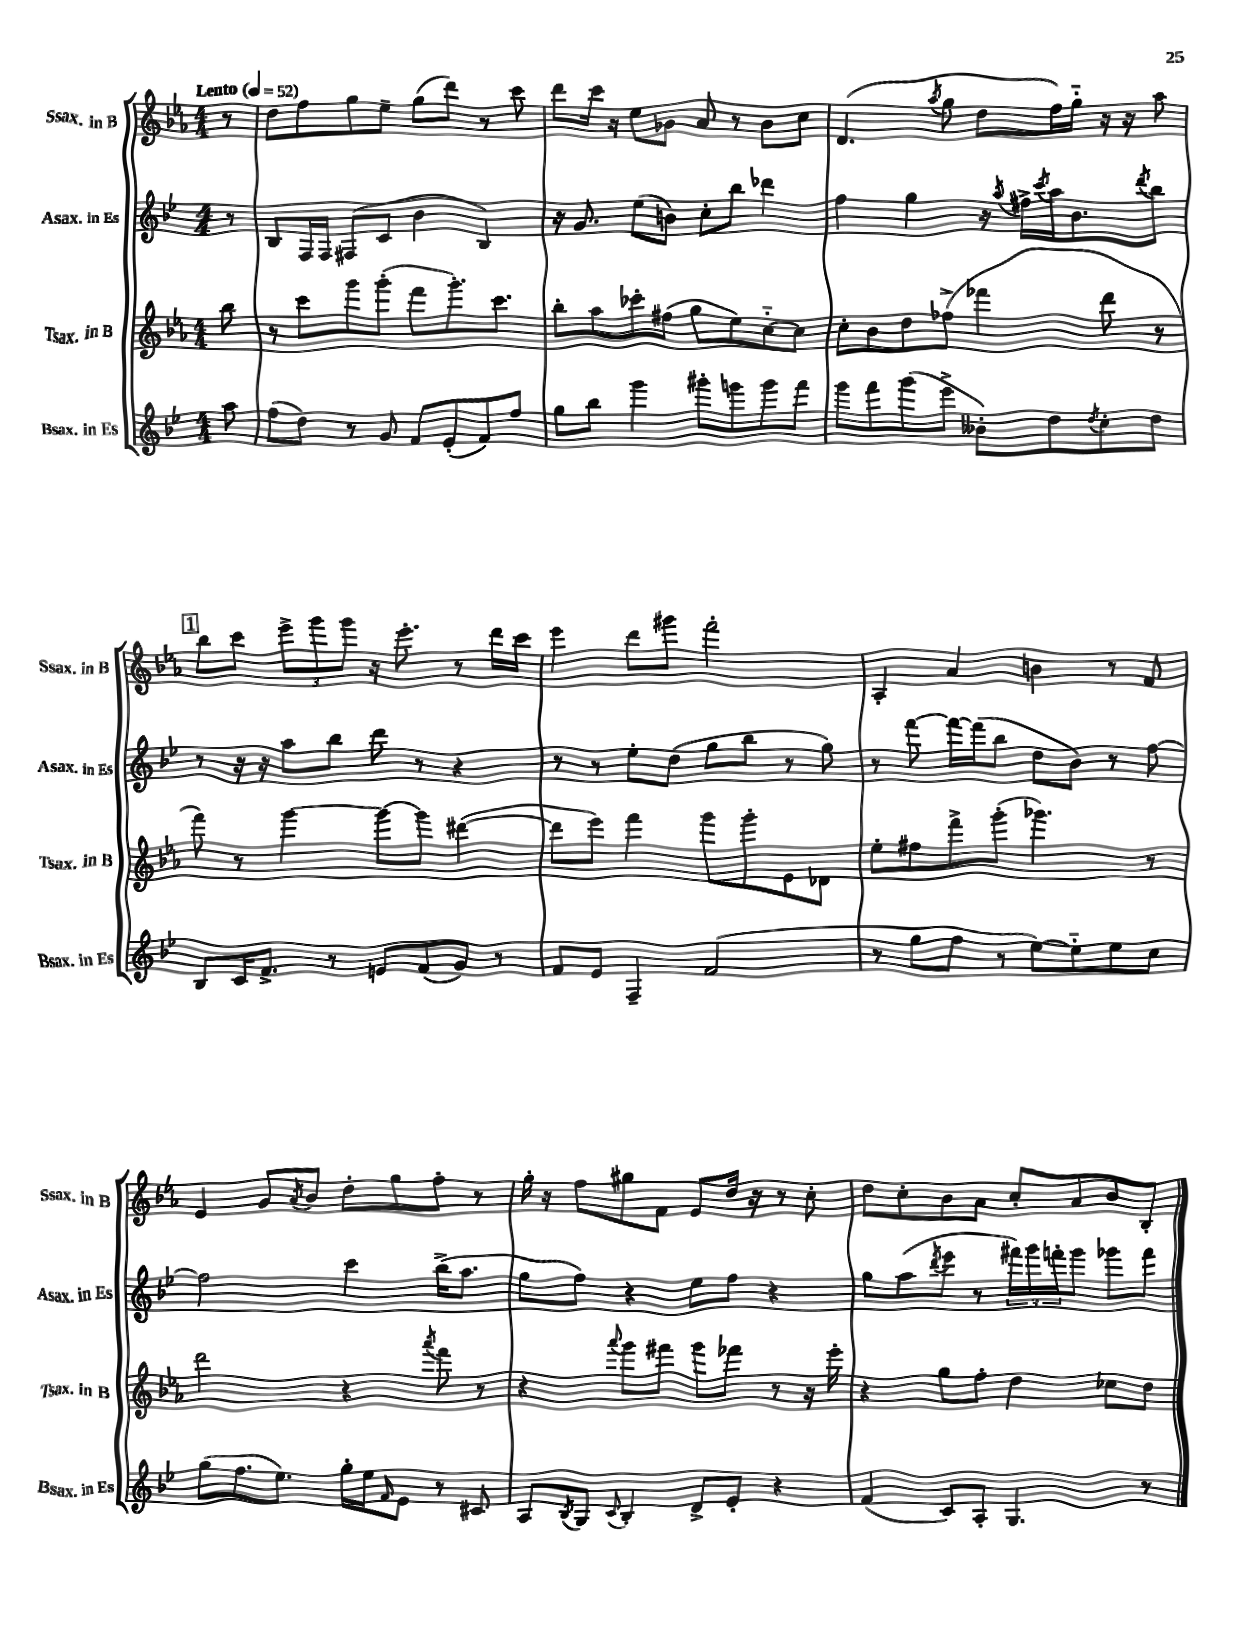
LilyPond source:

<<
\new StaffGroup <<
\new Staff = "s0" \with { instrumentName = "Ssax. in B" shortInstrumentName = "Ssax. in B" } {
    \clef treble \key ees \major \numericTimeSignature \time 4/4 \partial 8 \tempo "Lento" 4 = 52
    r8 |
    d''8 f''8 g''8 ees''8-- g''8( d'''8) r8 c'''8 |
    d'''8 c'''16 r16 ees''8 ges'8 aes'8 r8 bes'8 c''8 |
    d'4.( \acciaccatura { aes''8 } g''8 d''8 f''16) g''16-_ r16 r16 aes''8 |
    \mark \markup { \box "1" } bes''8 c'''8 \tuplet 3/2 { ees'''8-> g'''8 g'''8 } r16 ees'''8.-. r8 d'''16 c'''16 |
    ees'''4 d'''8 gis'''8 f'''2-. |
    aes4-. aes'4 b'4 r8 f'8 |
    ees'4 g'8 \acciaccatura { aes'8 } bes'8 d''8-. g''8 f''8-. r8 |
    g''16-. r16 f''8 gis''8 f'8 ees'8 d''16 r16 r8 c''8-. |
    d''8 c''8-. bes'8 aes'8 c''8-. aes'8 bes'8 bes8-. \bar "|." |
}
\new Staff = "s1" \with { instrumentName = "Asax. in Es" shortInstrumentName = "Asax. in Es" } {
    \clef treble \key bes \major \numericTimeSignature \time 4/4 \partial 8
    r8 |
    bes8 f16 f16 fis8( c'8 bes'4 bes4) |
    r16 g'8. ees''8( b'8) c''8-. bes''8 des'''4 |
    f''4 g''4 r16 \acciaccatura { a''8 } fis''16-> \acciaccatura { c'''8 } a''16 bes'8. \acciaccatura { d'''8 } bes''8 |
    \mark \markup { \box "1" } r8 r16 r16 a''8 bes''8 d'''8 r8 r4 |
    r8 r8 ees''8-. d''8( g''8 bes''8 r8 g''8) |
    r8 f'''8~ f'''16~ f'''16( bes''8 d''8 bes'8) r8 f''8~ |
    f''2 c'''4 bes''16->( a''8. |
    g''8 f''8) r4 ees''8 f''8 r4 |
    g''8 a''8( \acciaccatura { d'''8 } ees'''8 r8 \tuplet 3/2 { fis'''16) g'''16 f'''16-. } g'''8 ges'''8 f'''8 \bar "|." |
}
\new Staff = "s2" \with { instrumentName = "Tsax. in B" shortInstrumentName = "Tsax. in B" } {
    \clef treble \key ees \major \numericTimeSignature \time 4/4 \partial 8
    bes''8 |
    r8 c'''8 g'''8 g'''8-.( f'''8 g'''8.-.) c'''8. |
    bes''8-. aes''8 ces'''8-. fis''8( g''8 ees''8) c''8~-_ c''8 |
    c''8-. bes'8 d''8 fes''8->( fes'''4 d'''8 r8 |
    \mark \markup { \box "1" } f'''8) r8 g'''4~ g'''8~ g'''8 dis'''4~( |
    dis'''8 ees'''8) f'''4 g'''8 g'''8-. ees'8 des'8 |
    ees''8-. fis''8 f'''8-> g'''8-.( ges'''4.) r8 |
    d'''2 r4 \acciaccatura { aes'''8 } f'''8 r8 |
    r4 \appoggiatura { aes'''8 } g'''8 fis'''8 g'''8 fes'''8 r8 r16 ees'''16-. |
    r4 g''8 f''8-. d''4 ces''8 d''8 \bar "|." |
}
\new Staff = "s3" \with { instrumentName = "Bsax. in Es" shortInstrumentName = "Bsax. in Es" } {
    \clef treble \key bes \major \numericTimeSignature \time 4/4 \partial 8
    a''8 |
    f''8( d''8) r8 g'8 f'8 ees'8-.( f'8) f''8 |
    g''8 bes''8 g'''4 gis'''8-. g'''8 g'''8 f'''8 |
    g'''8 f'''8 g'''8( ees'''8-> beses'8-.) d''8 \acciaccatura { d''8 } c''8-. d''8 |
    \mark \markup { \box "1" } bes8 c'16 f'8.-> r8 e'8 f'8( g'8) r8 |
    f'8 ees'8 f4-- f'2( |
    r8 g''8 f''8 r8 ees''8~) ees''8-_ ees''8 c''8 |
    g''8( f''8. ees''8.) g''16-. ees''16 \grace { f'16 } ees'8 r8 cis'8 |
    a8 \acciaccatura { bes8 } g8 \appoggiatura { c'8 } bes4-. d'8-> ees'8-. r4 |
    f'4( c'8) a8-. g4. r8 \bar "|." |
}
>>
>>
\layout { \context { \Score \remove "Bar_number_engraver" } }
